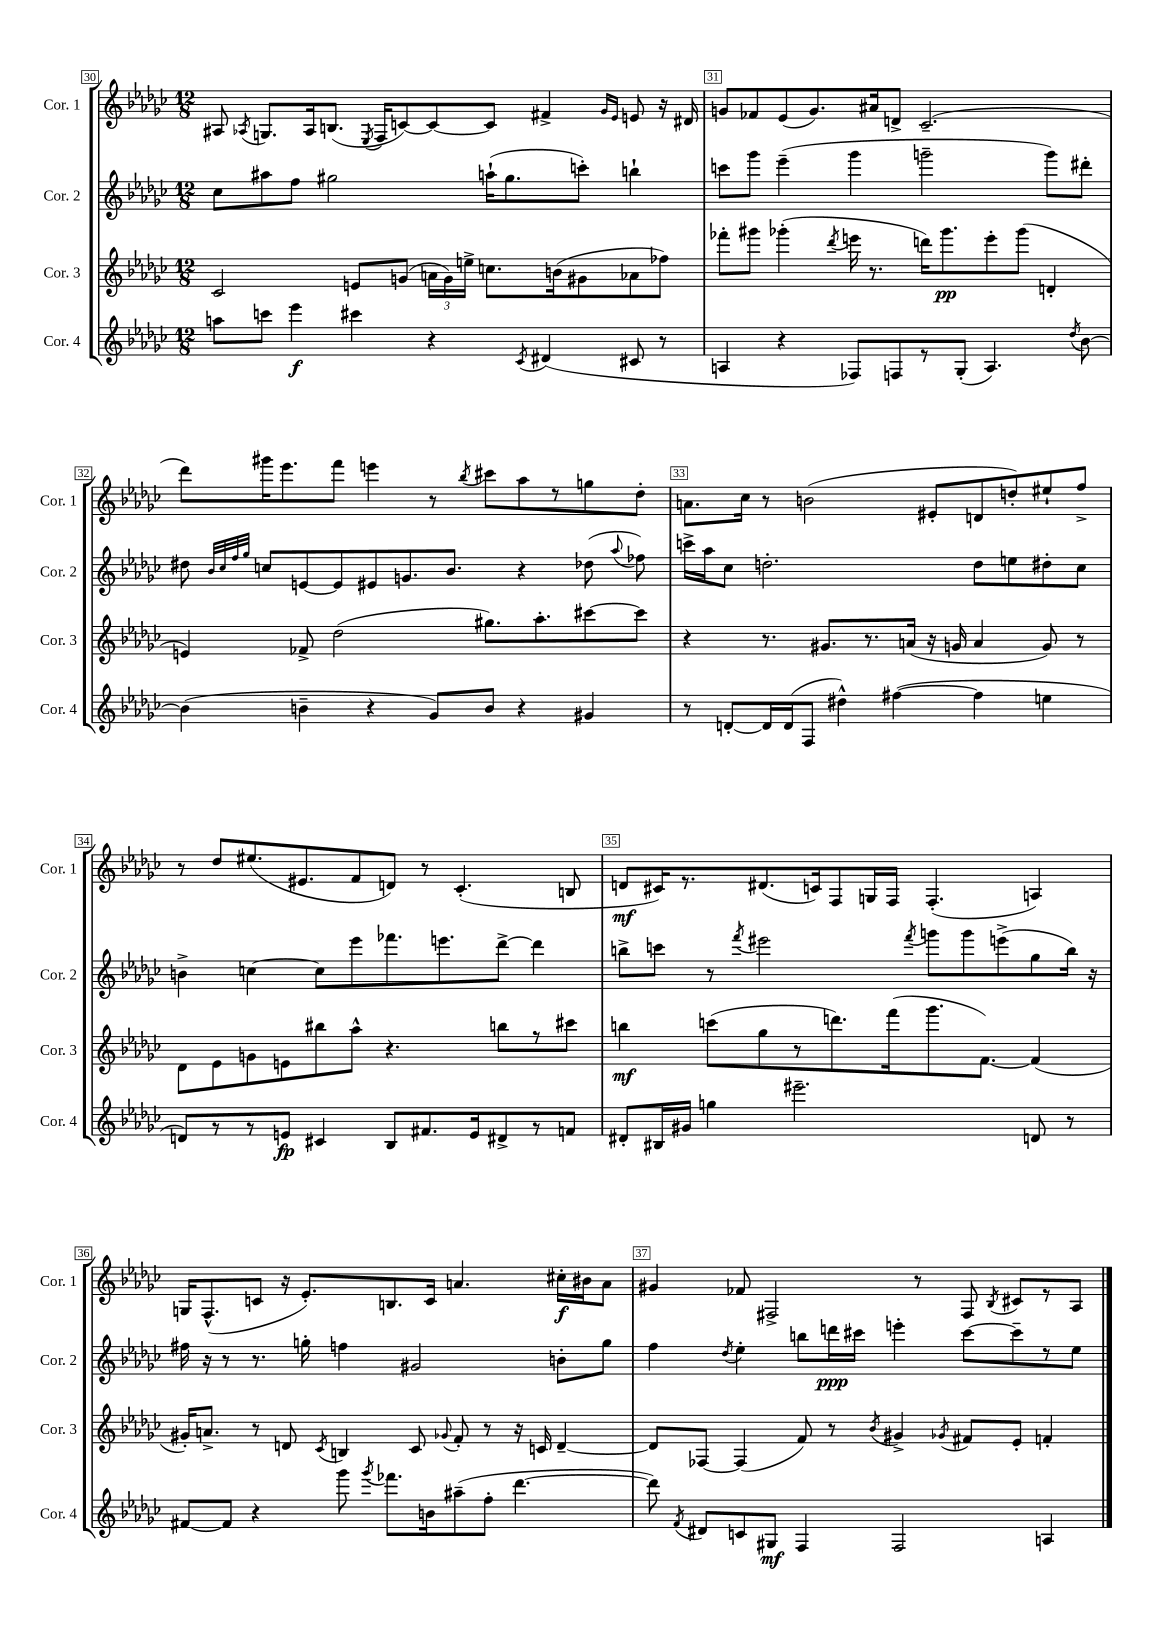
<<
\new StaffGroup <<
\new Staff = "s0" \with { instrumentName = "Cor. 1" shortInstrumentName = "Cor. 1" } {
    \clef treble \key ges \major \numericTimeSignature \time 12/8
    \autoBeamOff ais8 \acciaccatura { aes8 } g8.[ aes16 b8.]( \acciaccatura { ees8 } f16[ c'8~) c'8~ c'8] fis'4-> \grace { ges'16[ ees'16] } e'8 r16 dis'16 |
    g'8[ fes'8 ees'8( g'8.) ais'16 d'8]-> ces'2.--( |
    des'''8[) gis'''16 ees'''8. f'''8] e'''4 r8 \acciaccatura { bes''8 } cis'''8[ aes''8 r8 g''8 des''8]-. |
    a'8.[ ces''16] r8 b'2( eis'8[-. d'8 d''8-.) eis''8-! f''8]-> |
    r8 des''8[ eis''8.( eis'8. f'8 d'8]) r8 ces'4.-.( b8 |
    d'8[\mf cis'16) r8. dis'8.( c'16) f8 g16 f16] f4.-.( a4) |
    g16[ f8.-^( c'8] r16 ees'8.[-.) b8. c'16] a'4. cis''16[-.\f bis'16 a'8] |
    gis'4 fes'8 fis2-> r8 fis8 \acciaccatura { bes8 } cis'8[ r8 aes8] \bar "|." |
}
\new Staff = "s1" \with { instrumentName = "Cor. 2" shortInstrumentName = "Cor. 2" } {
    \clef treble \key ges \major \numericTimeSignature \time 12/8
    \autoBeamOff ces''8[ ais''8 f''8] gis''2 a''16[-!( gis''8. c'''8]-.) b''4-! |
    c'''8[ ges'''8] ees'''4--( ges'''4 g'''2-- g'''8[) dis'''8]-. |
    dis''8 \grace { bes'32[ ces''32 f''32 ges''32] } c''8[ e'8~ e'8 eis'8 g'8. bes'8.] r4 des''8( \appoggiatura { aes''8 } fes''8) |
    c'''16[-> aes''16 ces''8] d''2.-. d''8[ e''8 dis''8-. ces''8] |
    b'4-> c''4~ c''8[ ees'''8 fes'''8. e'''8. des'''8]~-> des'''4 |
    b''8[-> c'''8] r8 \acciaccatura { f'''8 } eis'''2 \acciaccatura { f'''8 } g'''8[ g'''8 e'''8->( ges''8 b''16]) r16 |
    fis''16 r16 r8 r8. g''16-. f''4 gis'2 b'8[-. g''8] |
    f''4 \acciaccatura { des''8 } ees''4-. b''8[ d'''16\ppp cis'''16] e'''4-. cis'''8[~ cis'''8-- r8 ees''8] \bar "|." |
}
\new Staff = "s2" \with { instrumentName = "Cor. 3" shortInstrumentName = "Cor. 3" } {
    \clef treble \key ges \major \numericTimeSignature \time 12/8
    \autoBeamOff ces'2 e'8[ g'8]( \tuplet 3/2 { a'16[ g'16) e''16]-> } c''8.[ b'16( gis'8 aes'8 fes''8]) |
    fes'''8[-. gis'''8] ges'''4-.( \acciaccatura { des'''8 } e'''16 r8. d'''16[) ges'''8.\pp e'''8-. ges'''8]( d'4-. |
    e'4) fes'8-> des''2( gis''8.[) aes''8.-. cis'''8~ cis'''8] |
    r4 r8. gis'8.[ r8. a'16]( r16 g'16 a'4 g'8) r8 |
    des'8[ ees'8 g'8 e'8 bis''8 aes''8]-^ r4. b''8[ r8 cis'''8] |
    b''4\mf c'''8[( ges''8 r8 d'''8.) f'''16( ges'''8. f'8.]~) f'4( |
    gis'16[-.) a'8.]-> r8 d'8 \acciaccatura { ces'8 } b4 ces'8 \appoggiatura { ges'8 } f'8-. r8 r16 c'16 d'4~-- |
    d'8[ fes8]~ fes4( f'8) r8 \acciaccatura { bes'8 } gis'4-> \acciaccatura { ges'8 } fis'8[ ees'8]-. f'4-. \bar "|." |
}
\new Staff = "s3" \with { instrumentName = "Cor. 4" shortInstrumentName = "Cor. 4" } {
    \clef treble \key ges \major \numericTimeSignature \time 12/8
    \autoBeamOff a''8[ c'''8] ees'''4\f cis'''4 r4 \acciaccatura { ces'8 } dis'4( cis'8 r8 |
    a4 r4 fes8[) f8 r8 ges8]-.( a4.) \acciaccatura { des''8 } bes'8~ |
    bes'4( b'4-- r4 ges'8[) b'8] r4 gis'4 |
    r8 d'8[~-. d'16 d'16( f8] dis''4-^) fis''4~( fis''4 e''4 |
    d'8[) r8 r8 e'8]\fp cis'4 bes8[ fis'8. e'16 dis'8-> r8 f'8] |
    dis'8[-. bis16 gis'16] g''4 eis'''2.-- d'8 r8 |
    fis'8[~ fis'8] r4 ges'''8 \acciaccatura { ges'''8 } fes'''8.[ b'16 ais''8--( f''8]-. des'''4.~ |
    des'''8) \acciaccatura { f'8 } dis'8[ c'8 gis8]\mf f4 f2 a4 \bar "|." |
}
>>
>>
\layout { \context { \Score currentBarNumber = #30 \override BarNumber.break-visibility = ##(#f #t #t) barNumberVisibility = #all-bar-numbers-visible \override BarNumber.stencil = #(make-stencil-boxer 0.1 0.3 ly:text-interface::print) } }
